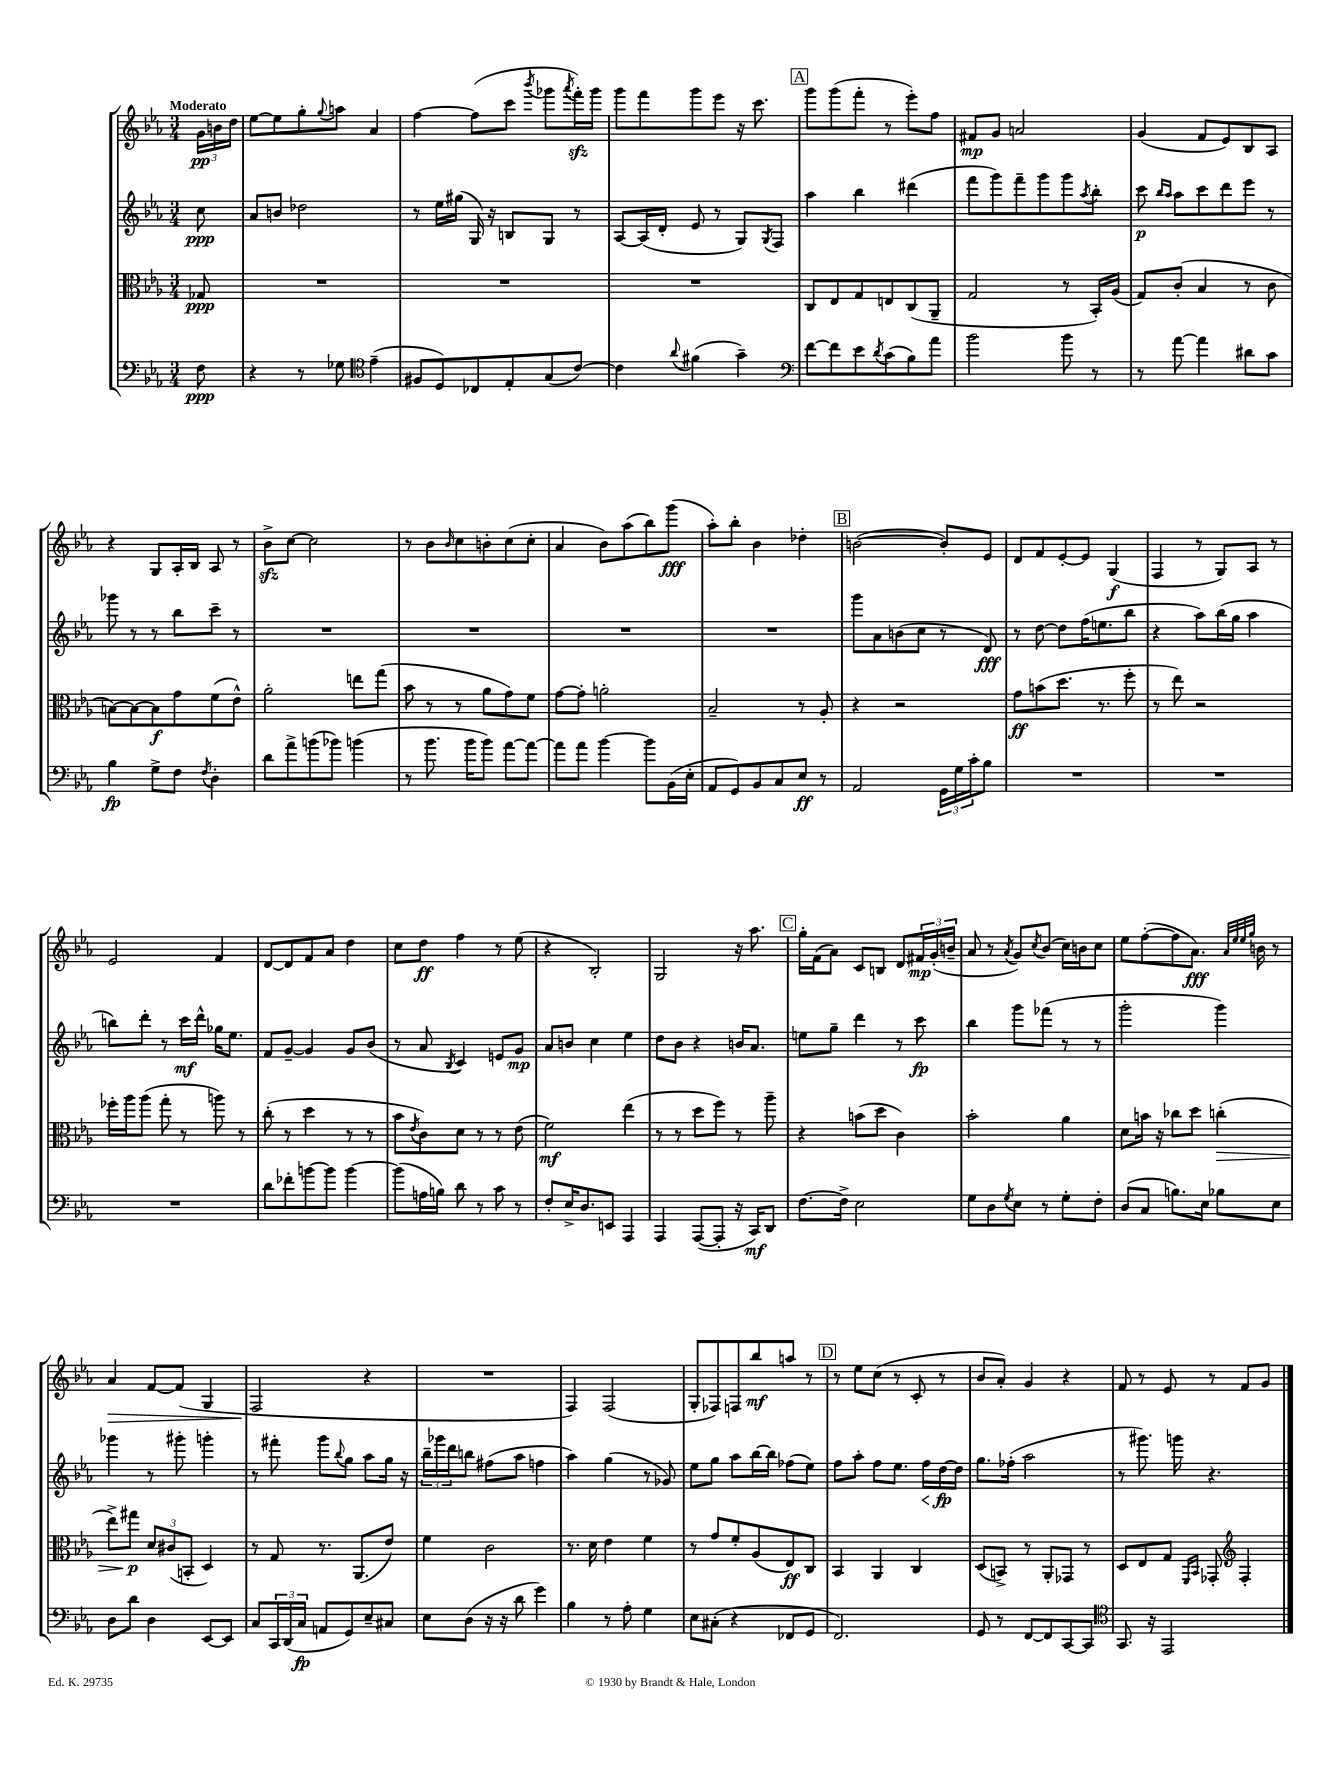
<<
\new StaffGroup <<
\new Staff = "s0" {
    \clef treble \key ees \major \numericTimeSignature \time 3/4 \partial 8 \tempo "Moderato"
    \tuplet 3/2 { g'16\pp b'16 d''16 } |
    ees''8~ ees''8 g''8-. \appoggiatura { g''8 } a''8 aes'4 |
    f''4~ f''8( c'''8 \acciaccatura { bes'''8 } ges'''8 \acciaccatura { aes'''8 } f'''16-.\sfz) ges'''16 |
    g'''8 f'''8 g'''8 ees'''8 r16 c'''8. |
    \mark \markup { \box "A" } g'''8 g'''8( f'''8-. r8 ees'''8-.) f''8 |
    fis'8\mp g'8 a'2 |
    g'4( f'8 ees'8) bes8 aes8 |
    r4 g8 aes16-. bes16 aes8 r8 |
    bes'8->\sfz c''8~ c''2 |
    r8 bes'8 \grace { bes'16 } c''8 b'8-. c''8( c''8-. |
    aes'4 bes'8) aes''8( bes''8) g'''8\fff( |
    aes''8-.) bes''8-. bes'4 des''4-. |
    \mark \markup { \box "B" } b'2~( b'8-.) ees'8 |
    d'8 f'8 ees'8~-. ees'8 g4\f( |
    f4 r8 g8) aes8 r8 |
    ees'2 f'4 |
    d'8~ d'8 f'8 aes'8 d''4 |
    c''8 d''8\ff f''4 r8 ees''8( |
    r4 bes2-.) |
    g2 r16 aes''8. |
    \mark \markup { \box "C" } g''16-. f'16( aes'8) c'8 b8 d'8 \tuplet 3/2 { fis'16\mp g'16-.( b'16-- } |
    aes'8 r8 \acciaccatura { aes'8 } g'8) \acciaccatura { c''8 } bes'8( c''16) b'16 c''8 |
    ees''8 f''8~-.( f''8 aes'8.\fff) \grace { aes'32 ees''32 ees''32 g''32 } b'16 r8 |
    aes'4\> f'8~ f'8( g4 |
    f2\! r4 |
    R2. |
    f4) f2( |
    g8-. fes8) f8 bes''8\mf a''8 r8 |
    \mark \markup { \box "D" } r8 ees''8 c''8( r8 c'8-. r8 |
    bes'8 aes'8-.) g'4 r4 |
    f'8 r8 ees'8 r8 f'8 g'8 \bar "|." |
}
\new Staff = "s1" {
    \clef treble \key ees \major \numericTimeSignature \time 3/4 \partial 8
    c''8\ppp |
    aes'8 b'8 des''2 |
    r8 ees''16 gis''16( g16) r16 b8 g8 r8 |
    aes8~ aes16( d'16-. ees'8 r8 g8) \acciaccatura { g8 } f8 |
    \mark \markup { \box "A" } aes''4 bes''4 dis'''4( |
    f'''8 g'''8) f'''8-- g'''8 g'''8 \acciaccatura { aes''8 } bes''8-. |
    c'''8\p \grace { bes''16 aes''16 } aes''8 c'''8 d'''8 ees'''8 r8 |
    ges'''8 r8 r8 bes''8 c'''8-- r8 |
    R2. |
    R2. |
    R2. |
    R2. |
    \mark \markup { \box "B" } g'''8 aes'8 b'8( c''8 r8 d'8\fff) |
    r8 d''8~ d''8 f''16( e''8. bes''8 |
    r4 aes''8) bes''16( g''16 aes''4 |
    b''8) d'''8-. r8 c'''16\mf d'''16-^ ges''16 ees''8. |
    f'8 g'8~-- g'4 g'8 bes'8( |
    r8 aes'8 \acciaccatura { bes8 } c'4) e'8 g'8\mp |
    aes'8 b'8 c''4 ees''4 |
    d''8 bes'8 r4 b'16 aes'8. |
    \mark \markup { \box "C" } e''8 g''8-- d'''4 r8 c'''8\fp |
    bes''4 g'''8 fes'''8( r8 r8 |
    g'''2-. g'''4) |
    ges'''4 r8 gis'''8-. g'''4-. |
    r8 fis'''8-. g'''8 \appoggiatura { bes''8 } g''8 aes''8 g''16 r16 |
    \tuplet 3/2 { bes''16-- ges'''16 d'''16 } b''8 fis''8( aes''8 f''4 |
    aes''4) g''4( r8 ges'8) |
    ees''8 g''8 aes''8 bes''16~ bes''16 fes''8( ees''8) |
    \mark \markup { \box "D" } f''8 aes''8-. f''8 ees''8. f''16\< d''16~\fp\! d''16 |
    g''8. fes''16-.( aes''2 |
    r8 gis'''8.) g'''16 r4. \bar "|." |
}
\new Staff = "s2" {
    \clef alto \key ees \major \numericTimeSignature \time 3/4 \partial 8
    ges8\ppp |
    R2. |
    R2. |
    R2. |
    \mark \markup { \box "A" } c8 ees8 g8 e8 c8( aes,8-- |
    g2 r8 bes,16-.) aes16( |
    g8) c'8-.( bes4 r8 c'8 |
    b8~) b8~ b8\f g'8 f'8( ees'8-^) |
    aes'2-. e''8 g''8( |
    bes'8 r8 r8 aes'8 g'8) f'8 |
    g'8~ g'8-. a'2-. |
    bes2-- r8 aes8-. |
    \mark \markup { \box "B" } r4 r2 |
    g'8\ff b'8( d''8. r8. f''8-. |
    r8 ees''8) r2 |
    fes''16-. aes''16 aes''8( g''8-. r8 a''8) r8 |
    c''8-.( r8 d''4 r8 r8 |
    bes'8 \acciaccatura { ees'8 } c'8) d'8 r8 r8 ees'8( |
    f'2\mf) ees''4( |
    r8 r8 d''8 f''8) r8 aes''8-- |
    \mark \markup { \box "C" } r4 b'8( d''8 c'4) |
    bes'2-. aes'4 |
    d'8 b'16 r16 ces''8 d''8 c''4-.\>( |
    ees''8->) gis''8\p\! \tuplet 3/2 { d'8 cis'8( b,8-. } d4) |
    r8 g8 r8. aes,8.( ees'8) |
    f'4 c'2 |
    r8. d'16 ees'4 f'4 |
    r8 g'8 f'8-. aes8( ees8\ff) c8 |
    \mark \markup { \box "D" } bes,4 aes,4 c4 |
    d8( b,8->) r8 aes,8-. ges,8 r8 |
    d8 ees8 g8 \grace { f,16 bes,16 } ges,8-. \clef treble f4-. \bar "|." |
}
\new Staff = "s3" {
    \clef bass \key ees \major \numericTimeSignature \time 3/4 \partial 8
    f8\ppp |
    r4 r8 ges8 \clef tenor ees'4--( |
    fis8 d8) ces8 ees8-. g8( c'8~) |
    c'4 \appoggiatura { aes'8 } fis'4( g'4--) |
    \mark \markup { \box "A" } \clef bass f'8~ f'8 ees'8 \acciaccatura { d'8 } c'8( bes8) aes'8 |
    bes'2 bes'8 r8 |
    r8 aes'8~ aes'4 dis'8 c'8 |
    bes4\fp g8-> f8 \acciaccatura { f8 } d4-. |
    d'8 aes'8-> b'8( bes'8) b'4( |
    r8 bes'8. bes'16 bes'8) aes'8~ aes'8~ |
    aes'8 aes'8 bes'4~ bes'8 bes,16( ees16-. |
    aes,8 g,8) bes,8 c8 ees8\ff r8 |
    \mark \markup { \box "B" } aes,2 \tuplet 3/2 { g,16 g16 c'16-. } bes8 |
    R2. |
    R2. |
    R2. |
    d'8 fes'8-. b'8~ b'8 b'4~ |
    b'8( a16 b16) d'8 r8 c'8 r8 |
    f8-. ees16-> d8. e,8 aes,,4 |
    aes,,4 aes,,8~( aes,,8-. r16 c,16\mf) d,8 |
    \mark \markup { \box "C" } f8.~ f16-> ees2 |
    g8 d8 \acciaccatura { g8 } ees8 r8 g8-. f8-. |
    d8( c8 b8.) ees16 bes8 ees8 |
    d8 d'8 d4 ees,8~ ees,8 |
    c8 \tuplet 3/2 { c,16 d,16( c16\fp } a,8 g,8) ees8-- cis8 |
    ees8 d8( r16 r16 d'8 g'4) |
    bes4 r8 aes8-. g4 |
    ees8 cis8-.( r4 fes,8 g,8 |
    \mark \markup { \box "D" } f,2.) |
    g,8 r8 f,8~ f,8 c,8~ c,8 |
    \clef tenor g,8. r16 ees,2 \bar "|." |
}
>>
>>
\layout { \context { \Score \remove "Bar_number_engraver" } }
